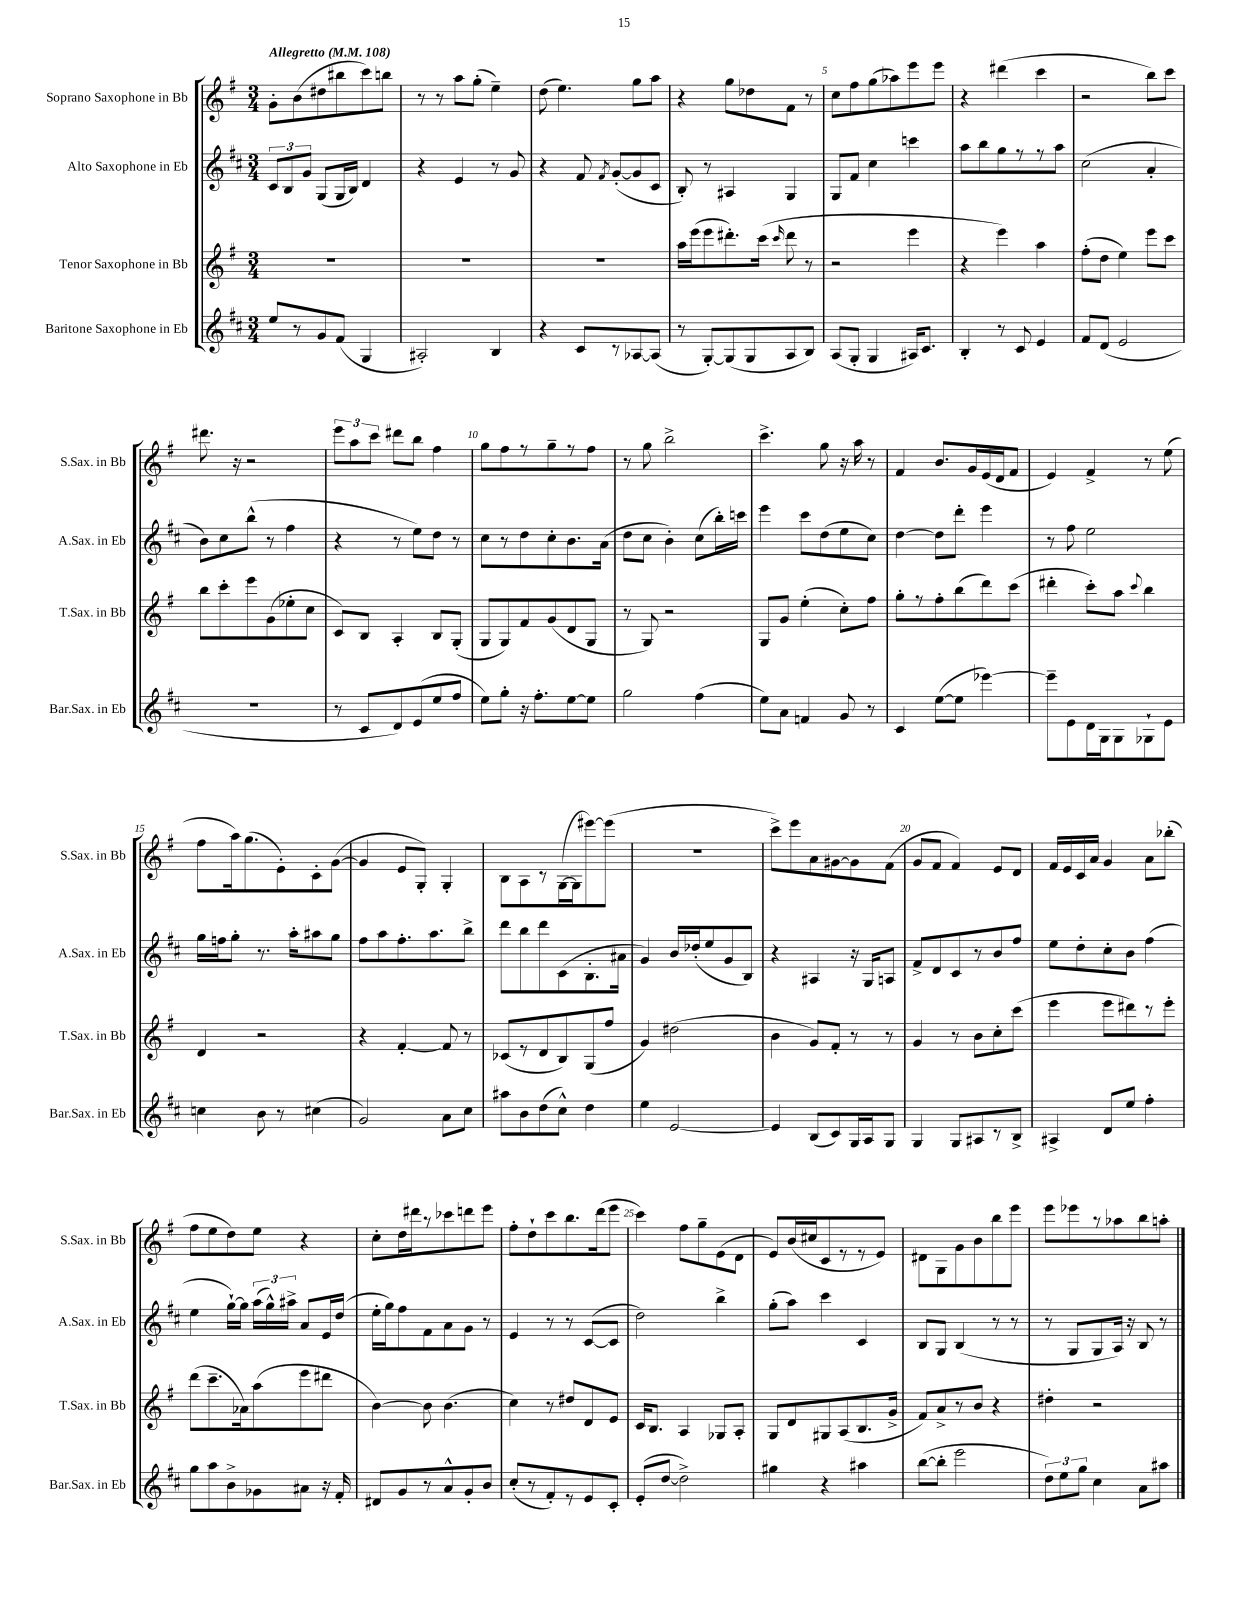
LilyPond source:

<<
\new StaffGroup <<
\new Staff = "s0" \with { instrumentName = "Soprano Saxophone in Bb" shortInstrumentName = "S.Sax. in Bb" } {
    \clef treble \key g \major \numericTimeSignature \time 3/4 \tempo "Allegretto" 4 = 108
    \autoBeamOff g'8[-. b'8( dis''8 bis''8 c'''8) b''8] |
    r8 r8 a''8[ g''8]-.( e''4--) |
    d''8( e''4.) g''8[ a''8] |
    r4 g''8[ des''8 fis'8] r8 |
    c''8[ fis''8 g''8( aes''8) e'''8 e'''8] |
    r4 dis'''4( c'''4 |
    r2 b''8[) c'''8] |
    dis'''8. r16 r2 |
    \tuplet 3/2 { e'''8[ a''8 c'''8] } dis'''8[ b''8] fis''4 |
    g''8[ fis''8 r8 g''8-- r8 fis''8] |
    r8 g''8 b''2-> |
    c'''4.-> g''8 r16 a''16 r8 |
    fis'4 b'8.[ g'16 e'16( d'16 fis'8] |
    e'4) fis'4-> r8 e''8( |
    fis''8[ a''16) g''8.( e'8-.) c'8-. g'8]~( |
    g'4 e'8[ g8]-.) g4-. |
    b8[ a8 r8 g16~( g16 eis'''8~) eis'''8]( |
    R2. |
    c'''8[->) e'''8 a'8 gis'8~ gis'8 fis'8]( |
    g'8[ fis'8] fis'4) e'8[ d'8] |
    fis'16[ e'16 c'16 a'16] g'4 a'8[ bes''8]-.( |
    fis''8[ e''8 d''8) e''8] r4 |
    c''8[-. d''16 dis'''16 r8 ces'''8 d'''8 e'''8] |
    fis''8[-. d''8-! c'''8 b''8. d'''16( e'''8] |
    c'''4) fis''8[ g''8-- e'8( d'8] |
    e'8[) b'16( cis''16 c'8 r8 r8 e'8]) |
    dis'8[ g8 g'8 b'8 b''8 e'''8] |
    e'''8[ ees'''8 r8 aes''8 b''8 a''8]-. \bar "|." |
}
\new Staff = "s1" \with { instrumentName = "Alto Saxophone in Eb" shortInstrumentName = "A.Sax. in Eb" } {
    \clef treble \key d \major \numericTimeSignature \time 3/4
    \autoBeamOff \tuplet 3/2 { cis'8[ b8 g'8] } g8[( g16 b16]) d'4 |
    r4 e'4 r8 g'8 |
    r4 fis'8 \acciaccatura { fis'8 } g'8[~-.( g'8 cis'8] |
    b8-.) r8 ais4 g4 |
    g8[ fis'8] cis''4 c'''4 |
    a''8[ b''8 g''8 r8 r8 a''8] |
    cis''2( a'4-. |
    b'8[) cis''8 b''8]-^( r8 fis''4 |
    r4 r8 e''8[) d''8] r8 |
    cis''8[ r8 d''8 cis''8-. b'8. a'16]( |
    d''8[ cis''8] b'4-.) cis''8[( b''16-.) c'''16] |
    e'''4 cis'''8[ d''8( e''8 cis''8]) |
    d''4~ d''8[ d'''8]-. e'''4 |
    r8 fis''8 e''2 |
    g''16[ f''16 g''8]-. r8. a''16[-. ais''8 g''8] |
    fis''8[ a''8 fis''8.-. a''8. b''8]-> |
    d'''8[ b''8 d'''8 cis'8( b8.-. ais'16] |
    g'4) b'16[ des''16-.( e''8 g'8 b8]) |
    r4 ais4 r16 g16[ a8] |
    fis'8[-> d'8 cis'8 r8 b'8 fis''8] |
    e''8[ d''8-. cis''8-. b'8] fis''4( |
    e''4 g''16[~-!) g''16] \tuplet 3/2 { a''16[( g''16-^) ais''16]-> } a'8[ e'16 d''16]( |
    e''16[-. g''16) fis''8 fis'8 a'8 g'8] r8 |
    e'4 r8 r8 cis'8[~( cis'8] |
    d''2) b''4-> |
    g''8[-.( a''8]) cis'''4 cis'4 |
    b8[ g8] b4( r8 r8 |
    r8 g8[ g8 a16]) r16 b8 r8 \bar "|." |
}
\new Staff = "s2" \with { instrumentName = "Tenor Saxophone in Bb" shortInstrumentName = "T.Sax. in Bb" } {
    \clef treble \key g \major \numericTimeSignature \time 3/4
    \autoBeamOff R2. |
    R2. |
    R2. |
    a''16[ e'''16( e'''8 dis'''8.-.) c'''16]( \grace { c'''16 } dis'''8 r8 |
    r2 e'''4 |
    r4 e'''4) a''4 |
    fis''8[-.( d''8] e''4) e'''8[ c'''8] |
    b''8[ c'''8-. e'''8 g'8( ees''8-. c''8] |
    c'8[) b8] a4-. b8[ g8]-.( |
    g8[ g8) fis'8 g'8( d'8 g8] |
    r8 g8) r2 |
    g8[ g'8] e''4-.( c''8[-.) fis''8] |
    g''8[-. r8 fis''8-. b''8( d'''8) c'''8]( |
    dis'''4-. c'''8[-.) a''8] \appoggiatura { c'''8 } b''4 |
    d'4 r2 |
    r4 fis'4~-. fis'8 r8 |
    ces'8[( r8 d'8 b8) g8( fis''8] |
    g'4) dis''2( |
    b'4 g'8[) fis'8]-. r8 r8 |
    g'4 r8 b'8[ c''8-. c'''8]( |
    e'''4 e'''8[ dis'''8) r8 e'''8]-. |
    d'''8[( c'''8.-- aes'16) a''8( e'''8 dis'''8] |
    b'4~) b'8 b'4.( |
    c''4) r8 dis''8[ d'8 e'8] |
    c'16[ b8.] a4 ges8[ a8]-. |
    g8[ d'8 gis8 a8( b8. g'16]-> |
    fis'8[) a'8-> r8 b'8] r4 |
    dis''4-. r2 \bar "|." |
}
\new Staff = "s3" \with { instrumentName = "Baritone Saxophone in Eb" shortInstrumentName = "Bar.Sax. in Eb" } {
    \clef treble \key d \major \numericTimeSignature \time 3/4
    \autoBeamOff e''8[ r8 g'8 fis'8]( g4 |
    ais2-.) b4 |
    r4 cis'8[ r8 aes8~ aes8]( |
    r8 g8[~-.) g8( g8 a8 b8]) |
    a8[( g8]-. g4 ais16[) cis'8.] |
    b4-. r8 cis'8 e'4 |
    fis'8[ d'8]( e'2 |
    R2. |
    r8 cis'8[ d'8) e'8( e''8 fis''8] |
    e''8[) g''8]-. r16 fis''8.[-. e''8~ e''8] |
    g''2 fis''4( |
    e''8[) a'8] f'4 g'8 r8 |
    cis'4 e''8[~( e''8] ees'''4~) |
    ees'''8[-- e'8 d'16 g16 g8 ges8-! e'8] |
    c''4 b'8 r8 cis''4( |
    g'2) a'8[ cis''8] |
    ais''8[ b'8 d''8( cis''8]-^) d''4 |
    e''4 e'2~ |
    e'4 b8[( cis'8) g16 a16 g8] |
    g4 g8[ ais8 r8 b8]-> |
    ais4-> d'8[ e''8] fis''4-. |
    g''8[ a''8 b'8-> ges'8 ais'8] r16 fis'16-. |
    dis'8[ g'8 r8 a'8-^ g'8-. b'8] |
    cis''8[-.( r8 fis'8-.) r8 e'8 cis'8]-. |
    e'8[-.( d''8]~ d''2->) |
    gis''4 r4 ais''4 |
    b''8[~( b''8]-. e'''2 |
    \tuplet 3/2 { d''8[) e''8 g''8] } cis''4 a'8[ ais''8] \bar "|." |
}
>>
>>
\layout { \context { \Score \override BarNumber.break-visibility = ##(#f #t #t) barNumberVisibility = #(every-nth-bar-number-visible 5) } }
